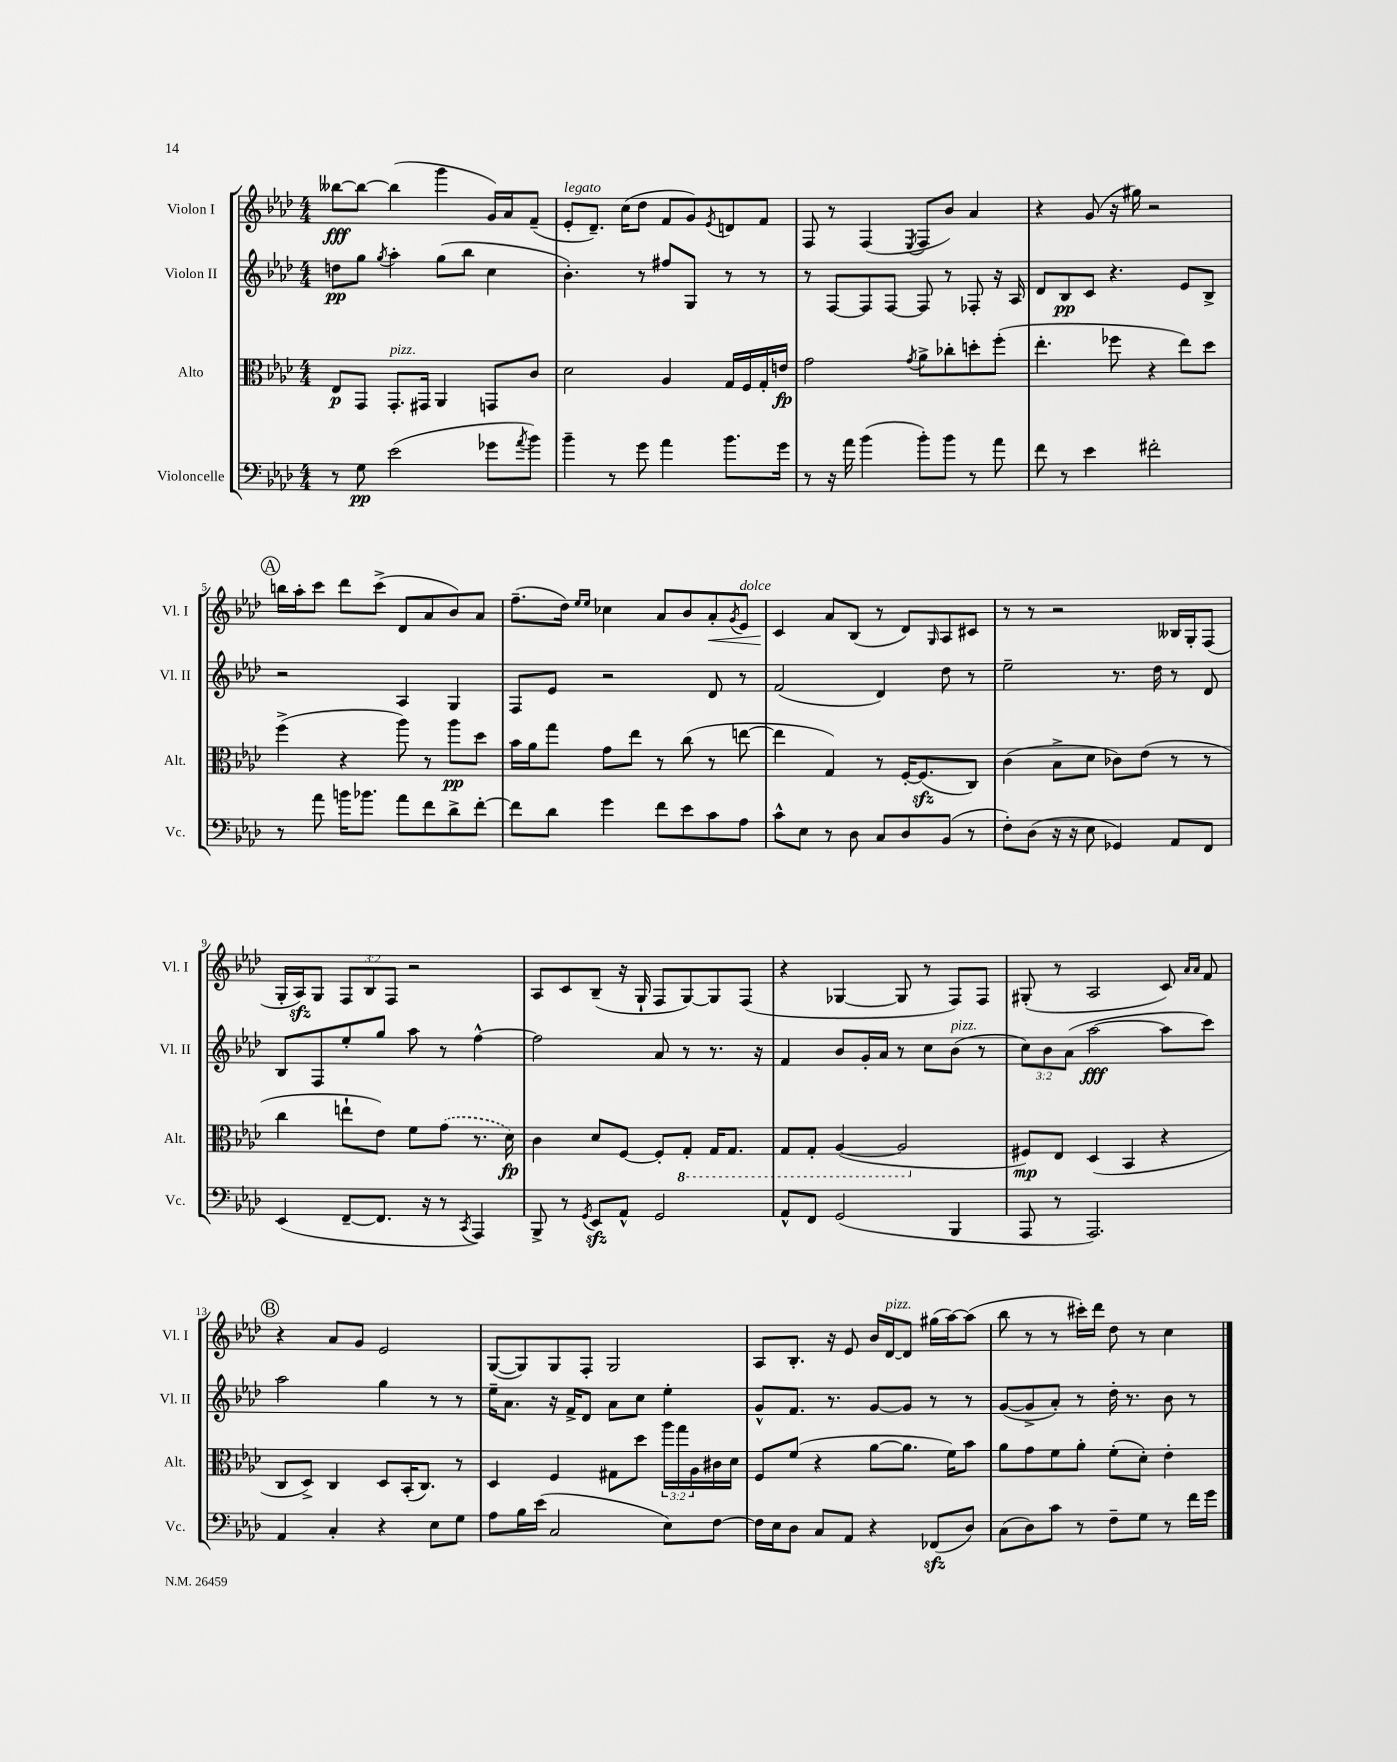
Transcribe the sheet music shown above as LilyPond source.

<<
\new StaffGroup <<
\new Staff = "s0" \with { instrumentName = "Violon I" shortInstrumentName = "Vl. I" } {
    \clef treble \key aes \major \numericTimeSignature \time 4/4 \override Staff.TupletNumber.text = #tuplet-number::calc-fraction-text
    beses''8~\fff beses''8~ beses''4( g'''4 g'16) aes'16 f'8--( |
    ees'8-.^\markup { \italic "legato" } des'8.--) c''16( des''8 f'8 g'8) \acciaccatura { ees'8 } d'8 f'8 |
    f8 r8 f4( \acciaccatura { ees8 } f8 bes'8) aes'4 |
    r4 g'8( r16 gis''16) r2 |
    \mark \markup { \circle "A" } b''16 aes''16-. c'''8 des'''8 c'''8->( des'8 aes'8 bes'8) aes'8 |
    f''8.--( des''16) \grace { ees''16 ees''16 } ces''4 aes'8 bes'8 aes'8-.\< \acciaccatura { g'8 } ees'8^\markup { \italic "dolce" } |
    c'4\! aes'8 bes8( r8 des'8) \grace { g16 } aes8 cis'8 |
    r8 r8 r2 beses16 g16-. f8( |
    g16-. aes16\sfz) g8 \tuplet 3/2 { f8 bes8 f8 } r2 |
    aes8 c'8 bes8--( r16 g16-! f8 g8~) g8 f8( |
    r4 ges4~ ges8 r8 f8) f8 |
    gis8-.( r8 aes2 c'8) \grace { aes'16 aes'16 } f'8 |
    \mark \markup { \circle "B" } r4 aes'8 g'8 ees'2 |
    g8~( g8) g8 f8-. g2 |
    aes8 bes8.-. r16 ees'8 bes'16 des'16~^\markup { \italic "pizz." } des'8 gis''16( aes''16~) aes''8( |
    bes''8 r8 r8 cis'''16-.) des'''16 des''8 r8 c''4 \bar "|." |
}
\new Staff = "s1" \with { instrumentName = "Violon II" shortInstrumentName = "Vl. II" } {
    \clef treble \key aes \major \numericTimeSignature \time 4/4 \override Staff.TupletNumber.text = #tuplet-number::calc-fraction-text
    d''8\pp g''8 \acciaccatura { g''8 } aes''4-. g''8( bes''8 c''4 |
    bes'4.-.) r8 fis''8 g8 r8 r8 |
    r8 f8~ f8 f8~ f8 r8 fes8-. r16 aes16 |
    des'8 bes8\pp c'8 r4. ees'8 bes8-> |
    \mark \markup { \circle "A" } r2 aes4 g4 |
    f8 ees'8 r2 des'8 r8 |
    f'2( des'4) des''8 r8 |
    ees''2-- r8. des''16 r8 des'8 |
    bes8 f8 ees''8-. g''8 aes''8 r8 f''4~-^ |
    f''2 aes'8 r8 r8. r16 |
    f'4 bes'8 g'16-. aes'16 r8 c''8 bes'8^\markup { \italic "pizz." }( r8 |
    \tuplet 3/2 { c''8) bes'8 aes'8( } aes''2~\fff aes''8 c'''8) |
    \mark \markup { \circle "B" } aes''2 g''4 r8 r8 |
    ees''16-- aes'8. r16 f'16-> des'8 aes'8 c''8 ees''4-. |
    g'8-^ f'8. r8. g'8~ g'8 r8 r8 |
    g'8~( g'8-> aes'8-.) r8 des''16-. r8. bes'8 r8 \bar "|." |
}
\new Staff = "s2" \with { instrumentName = "Alto" shortInstrumentName = "Alt." } {
    \clef alto \key aes \major \numericTimeSignature \time 4/4 \override Staff.TupletNumber.text = #tuplet-number::calc-fraction-text
    ees8\p g,8 g,8.-.^\markup { \italic "pizz." } gis,16 aes,4 g,8 c'8 |
    des'2 aes4 g16 f16 g16-. e'16\fp |
    g'2 \acciaccatura { g'8 } aes'8-> ces''8-. d''8-. f''8-.( |
    ees''4.-. fes''8 r4 ees''8) des''8 |
    \mark \markup { \circle "A" } f''4->( r4 aes''8) r8 aes''8\pp des''8 |
    bes'16 aes'16 g''8 g'8 ees''8 r8 c''8( r8 e''8~ |
    e''4 g4) r8 f16~-. f8.\sfz( c8) |
    c'4( bes8-> des'8 ces'8) ees'8( r8 r8 |
    c''4 e''8-! ees'8) f'8 \once \slurDashed g'8( r8. des'16\fp) |
    c'4 des'8 f8~ f8-. \ottava #-1 g,8-. g,16 g,8. |
    g,8 g,8-. aes,4~( aes,2 \ottava #0 |
    fis8\mp) ees8 des4( bes,4 r4 |
    \mark \markup { \circle "B" } c8 des8->) c4 des8 bes,16-.( c8.) r8 |
    des4 f4 gis8 des''8 \tuplet 3/2 { aes''16 g''16 aes16 } cis'16 des'16 |
    f8 f'8( r4 aes'8~ aes'8. f'16) bes'8 |
    aes'8 g'8 f'8 aes'8-. f'8-.( des'8-.) ees'4-. \bar "|." |
}
\new Staff = "s3" \with { instrumentName = "Violoncelle" shortInstrumentName = "Vc." } {
    \clef bass \key aes \major \numericTimeSignature \time 4/4
    r8 g8\pp ees'2( ges'8 \acciaccatura { aes'8 } bes'8) |
    bes'4-- r8 g'8 aes'4 bes'8. g'16 |
    r8 r16 aes'16 bes'4( bes'8-.) bes'8 r8 aes'8 |
    f'8 r8 ees'4 fis'2-. |
    \mark \markup { \circle "A" } r8 aes'8 b'16 bes'8. aes'8 f'8 des'8-> f'8~-. |
    f'8 des'8 g'4 f'8 ees'8 c'8 aes8 |
    c'8-^ ees8 r8 des8 c8 des8 bes,8( r8 |
    f8-.) des8( r16 r16 ees8 ges,4) aes,8 f,8 |
    ees,4( f,8~-- f,8. r16 r8 \acciaccatura { c,8 } aes,,4) |
    bes,,8-> r8 \acciaccatura { g,8 } ees,8\sfz aes,8-^ g,2 |
    aes,8-^ f,8 g,2( bes,,4 |
    aes,,8 r8 aes,,2.) |
    \mark \markup { \circle "B" } aes,4 c4-. r4 ees8 g8 |
    aes8 bes16 ees'16( c2 ees8) f8~ |
    f16 ees16 des8 c8 aes,8 r4 fes,8\sfz( des8) |
    c8( des8) c'8 r8 f8-- g8 r8 f'16 g'16 \bar "|." |
}
>>
>>
